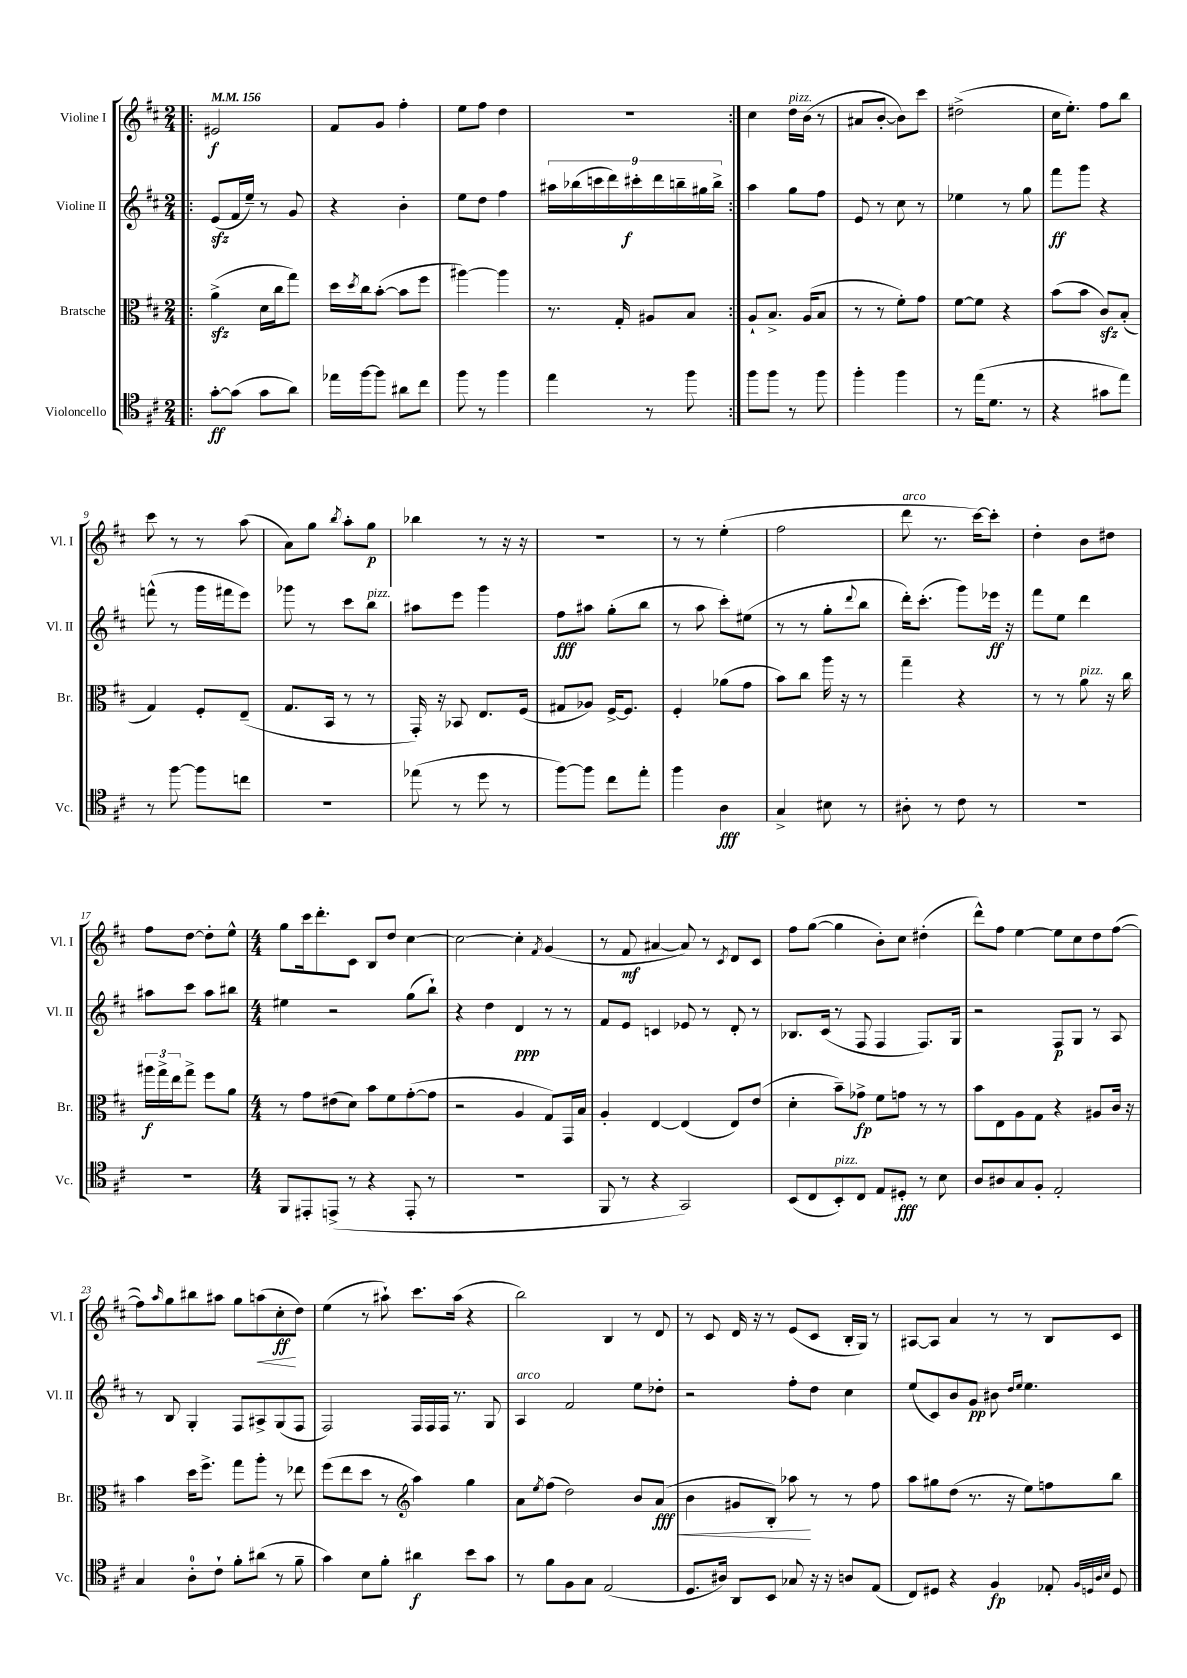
<<
\new StaffGroup <<
\new Staff = "s0" \with { instrumentName = "Violine I" shortInstrumentName = "Vl. I" } {
    \clef treble \key d \major \numericTimeSignature \time 2/4 \tempo 4 = 156
    \repeat volta 2 { \bar ".|:" eis'2\f |
    fis'8 g'8 fis''4-. |
    e''8 fis''8 d''4 |
    r2 | }
    cis''4 d''16^\markup { \italic "pizz." } b'16( r8 |
    ais'8 b'8~-. b'8) cis'''8 |
    dis''2->( |
    cis''16 e''8.-.) fis''8 b''8 |
    cis'''8 r8 r8 a''8( |
    a'8) g''8 \acciaccatura { b''8 } a''8-. g''8\p |
    bes''4 r8 r16 r16 |
    R2 |
    r8 r8 e''4-.( |
    fis''2 |
    d'''8^\markup { \italic "arco" } r8. cis'''16~) cis'''8-. |
    d''4-. b'8 dis''8 |
    fis''8 d''8~ d''8-. e''8-^ |
    \numericTimeSignature \time 4/4 g''8 cis'''16 d'''8.-. cis'8 b8 d''8 cis''4~ |
    cis''2~ cis''4-. \acciaccatura { fis'8 } g'4( |
    r8 fis'8\mf ais'4~ ais'8) r8 \acciaccatura { cis'8 } d'8 cis'8 |
    fis''8 g''8~( g''4 b'8-.) cis''8 dis''4-.( |
    d'''8-^) fis''8 e''4~ e''8 cis''8 d''8 fis''8~( |
    fis''8) \grace { a''16 } g''8 bis''8 ais''8 g''8 a''8\<( cis''8-.\ff\! d''8) |
    e''4( r8 ais''8-!) cis'''8. ais''16( r4 |
    b''2) b4 r8 d'8 |
    r8 cis'8 d'16 r16 r8 e'8( cis'8 b16-. g16) r8 |
    ais8~ ais8 a'4 r8 r8 b8 cis'8 \bar "|." |
}
\new Staff = "s1" \with { instrumentName = "Violine II" shortInstrumentName = "Vl. II" } {
    \clef treble \key d \major \numericTimeSignature \time 2/4
    \repeat volta 2 { \bar ".|:" e'8\sfz( fis'16 e''16--) r8 g'8 |
    r4 b'4-. |
    e''8 d''8 fis''4 |
    \tuplet 9/8 { ais''16 bes''16( c'''16 d'''16) cis'''16-.\f d'''16 b''16-- gis''16 b''16-> } | }
    a''4 g''8 fis''8 |
    e'8 r8 cis''8 r8 |
    ees''4 r8 g''8 |
    fis'''8\ff g'''8 r4 |
    f'''8-^( r8 g'''16 fis'''16 e'''8) |
    ges'''8 r8 cis'''8 b''8^\markup { \italic "pizz." } |
    ais''8 e'''8 g'''4 |
    fis''8\fff ais''8 g''8-.( b''8 |
    r8 a''8 cis'''8-.) eis''8( |
    r8 r8 g''8-. \appoggiatura { d'''8 } b''8 |
    d'''16-.) cis'''8.-.( g'''8) ees'''16\ff r16 |
    fis'''8 e''8 d'''4 |
    ais''8 cis'''8 ais''8 bis''8 |
    \numericTimeSignature \time 4/4 eis''4 r2 g''8( b''8-!) |
    r4 d''4 d'4\ppp r8 r8 |
    fis'8 e'8 c'4 ees'8 r8 d'8-. r8 |
    bes8. cis'16( r8 fis8 fis4 fis8.) g16 |
    r2 fis8\p g8 r8 a8 |
    r8 b8 g4-. fis8 ais8-> g8( fis8 |
    fis2) fis16 fis16 fis16 r8. g8 |
    a4^\markup { \italic "arco" } fis'2 e''8 des''8-. |
    r2 fis''8-. d''8 cis''4 |
    e''8( cis'8) b'8 g'8\pp bis'8 \grace { d''16 e''16 } e''4. \bar "|." |
}
\new Staff = "s2" \with { instrumentName = "Bratsche" shortInstrumentName = "Br." } {
    \clef alto \key d \major \numericTimeSignature \time 2/4
    \repeat volta 2 { \bar ".|:" a'4->\sfz( d'16 cis''16 g''8) |
    d''16 \acciaccatura { d''8 } cis''16 b'8~-.( b'8 fis''8 |
    ais''4~) ais''4 |
    r8. g16-. ais8 b8 | }
    a8-! b8.-> a16( b8 |
    r8 r8 fis'8-.) g'8 |
    fis'8~ fis'8 r4 |
    b'8( b'8 cis'8\sfz) b8-.( |
    g4) fis8-. e8--( |
    g8. b,16 r8 r8 |
    g,16-.) r16 bes,8 e8. fis16( |
    gis8 aes8) fis16~-> fis8. |
    fis4-. aes'8( g'8 |
    b'8) cis''8 a''16 r16 r8 |
    g''4-- r4 |
    r8 r8 a'8^\markup { \italic "pizz." } r16 cis''16 |
    \tuplet 3/2 { ais''16\f g''16-> e''16 } g''8-> fis''8 a'8 |
    \numericTimeSignature \time 4/4 r8 g'8 eis'8( d'8) b'8 fis'8 g'8~-.( g'8 |
    r2 a4 g8) g,16 b16 |
    a4-. e4~ e4( e8) e'8( |
    d'4-. b'8--) ges'8->\fp fis'8 g'8 r8 r8 |
    b'8 e8 a8 g8 r4 ais8 cis'16 r16 |
    b'4 d''16 fis''8.-> g''8 a''8-. r8 ees''8 |
    fis''8( e''8 d''8 r8 \clef treble a''4) g''4 |
    a'8 \acciaccatura { e''8 } fis''8( d''2) b'8 a'8\fff\<( |
    b'4 gis'8 b8-.) aes''8\! r8 r8 fis''8 |
    a''8 gis''8 d''8( r8. r16 e''8) f''8 b''8 \bar "|." |
}
\new Staff = "s3" \with { instrumentName = "Violoncello" shortInstrumentName = "Vc." } {
    \clef tenor \key d \major \numericTimeSignature \time 2/4
    \repeat volta 2 { \bar ".|:" g'8~-.\ff g'8( g'8 a'8) |
    ees''16 fis''16~ fis''8 ais'8 cis''8 |
    fis''8 r8 fis''4 |
    e''4 r8 fis''8 | }
    fis''8 fis''8 r8 fis''8 |
    fis''4-. fis''4 |
    r8 e''16( d'8. r8 |
    r4 gis'8 e''8) |
    r8 fis''8~ fis''8 c''8 |
    R2 |
    ees''8( r8 d''8 r8 |
    fis''8~) fis''8 cis''8 e''8-. |
    fis''4 a4\fff |
    g4-> bis8 r8 |
    ais8-. r8 cis'8 r8 |
    R2 |
    R2 |
    \numericTimeSignature \time 4/4 fis,8 eis,8-. e,8->( r8 r4 e,8-. r8 |
    R1 |
    fis,8 r8 r4 g,2) |
    b,8( cis8 b,8-.^\markup { \italic "pizz." }) cis8 e8 dis8-.\fff r8 b8 |
    a8 ais8 g8 fis8-. e2-. |
    g4 a8-0-. cis'8-! fis'8-. ais'8( r8 fis'8-- |
    g'4) b8 fis'8-. ais'4\f b'8 g'8 |
    r8 fis'8 fis8 g8 e2( |
    d8. ais16) a,8 b,8 ges8 r16 r16 a8 e8( |
    cis8) dis8 r4 fis4\fp ees8-. \grace { fis32 d32 a32 b32 } d8 \bar "|." |
}
>>
>>
